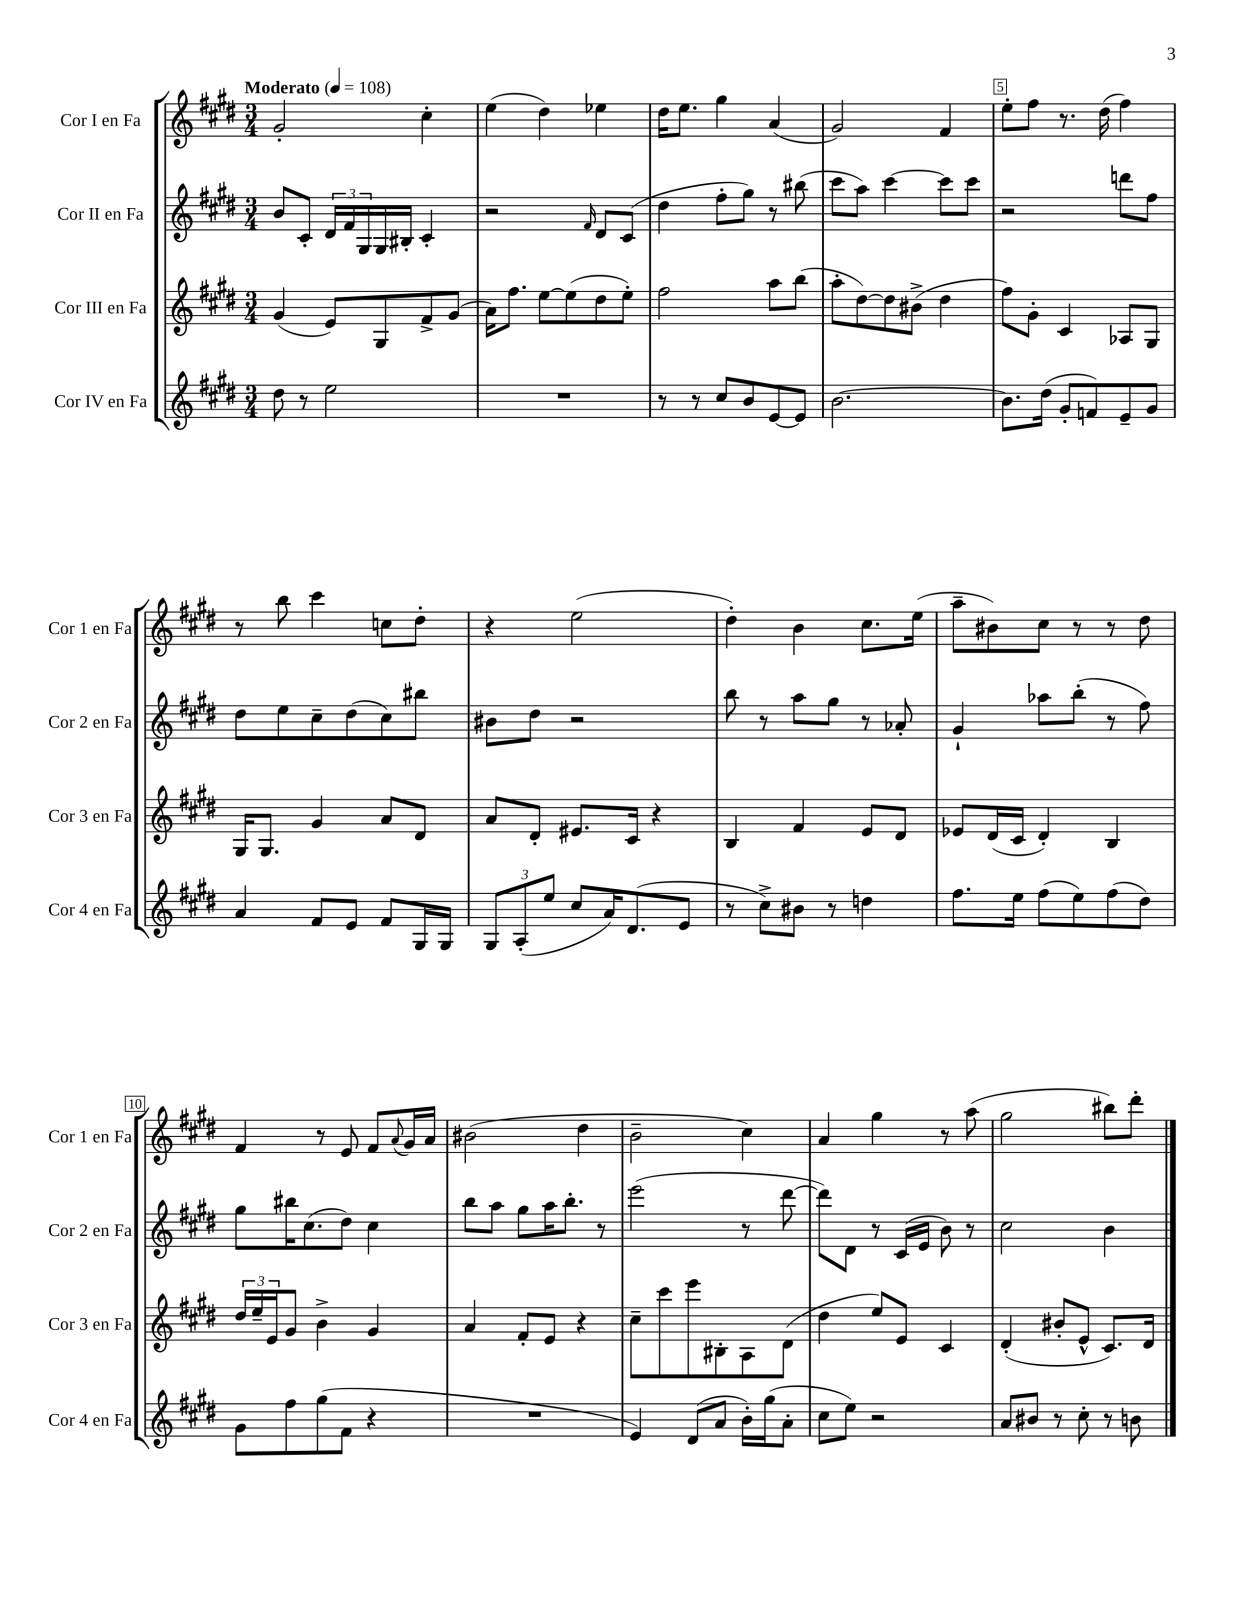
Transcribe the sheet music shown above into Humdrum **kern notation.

**kern	**kern	**kern	**kern
*staff4	*staff3	*staff2	*staff1
*clefG2	*clefG2	*clefG2	*clefG2
*k[f#c#g#d#]	*k[f#c#g#d#]	*k[f#c#g#d#]	*k[f#c#g#d#]
*M3/4	*M3/4	*M3/4	*M3/4
*MM108	*MM108	*MM108	*MM108
8dd#	(4g#	8b	2g#'
8r	.	8c#'	.
2ee	8e)	24d#	.
.	.	24f#	.
.	.	24G#	.
.	8G#	16G#	.
.	.	16B#'	.
.	8f#^	4c#'	4cc#'
.	(8g#	.	.
=	=	=	=
2.r	16a)	2r	(4ee
.	8.ff#	.	.
.	[8ee	.	4dd#)
.	(8ee]	.	.
.	.	16qqf#	.
.	8dd#	8d#	4ee-
.	8ee')	(8c#	.
=	=	=	=
8r	2ff#	4dd#	16dd#
.	.	.	8.ee
8r	.	.	.
8cc#	.	8ff#'	4gg#
8b	.	8gg#)	.
[8e	8aa	8r	(4a
8e]	(8bb	(8bb#	.
=	=	=	=
[2.b	8aa'	8ccc#	2g#)
.	[8dd#)	8aa)	.
.	8dd#]	[4ccc#	.
.	(8b#^	.	.
.	4dd#	8ccc#]	4f#
.	.	8ccc#	.
=	=	=	=
8.b]	8ff#)	2r	8ee'
.	8g#'	.	8ff#
(16dd#	.	.	.
8g#'	4c#	.	8.r
8f)	.	.	.
.	.	.	(16dd#
8e~	8A-	8ddd	4ff#)
8g#	8G#	8ff#	.
=	=	=	=
4a	16G#	8dd#	8r
.	8.G#	.	.
.	.	8ee	8bb
8f#	4g#	8cc#~	4ccc#
8e	.	(8dd#	.
8f#	8a	8cc#)	8cc
16G#	8d#	8bb#	8dd#'
16G#	.	.	.
=	=	=	=
12G#	8a	8b#	4r
(12A'	.	.	.
.	8d#'	8dd#	.
12ee	.	.	.
8cc#	8.e#	2r	(2ee
16a)	.	.	.
(8.d#	16c#	.	.
.	4r	.	.
8e	.	.	.
=	=	=	=
8r	4B	8bb	4dd#')
8cc#^)	.	8r	.
8b#	4f#	8aa	4b
8r	.	8gg#	.
4dd	8e	8r	8.cc#
.	8d#	8a-'	.
.	.	.	(16ee
=	=	=	=
8.ff#	8e-	4g#`	8aa~
.	(16d#	.	8b#)
16ee	16c#	.	.
(8ff#	4d#')	8aa-	8cc#
8ee)	.	(8bb'	8r
(8ff#	4B	8r	8r
8dd#)	.	8ff#)	8dd#
=	=	=	=
8g#	24dd#	8gg#	4f#
.	24ee~	.	.
.	24e	.	.
8ff#	8g#	16bb#	.
.	.	(8.cc#	.
(8gg#	4b^	.	8r
8f#	.	8dd#)	8e
4r	4g#	4cc#	8f#
.	.	.	8qqa
.	.	.	16g#
.	.	.	16a
=	=	=	=
2.r	4a	8bb	(2b#
.	.	8aa	.
.	8f#'	8gg#	.
.	8e	16aa	.
.	.	8.bb'	.
.	4r	.	4dd#
.	.	8r	.
=	=	=	=
4e)	8cc#~	(2eee	2b~
.	8ccc#	.	.
(8d#	8eee	.	.
8a	8B#'	.	.
16b')	8A	8r	4cc#)
(16gg#	.	.	.
8a'	(8d#	[8ddd#	.
=	=	=	=
8cc#	4dd#	8ddd#])	4a
8ee)	.	8d#	.
2r	8ee)	8r	4gg#
.	8e	(16c#	.
.	.	16e	.
.	4c#	8b)	8r
.	.	8r	(8aa
=	=	=	=
8a	(4d#'	2cc#	2gg#
8b#	.	.	.
8r	8b#'	.	.
8cc#'	8e^^	.	.
8r	8.c#)	4b	8bb#)
8b	.	.	8ddd#'
.	16d#	.	.
==	==	==	==
*-	*-	*-	*-
